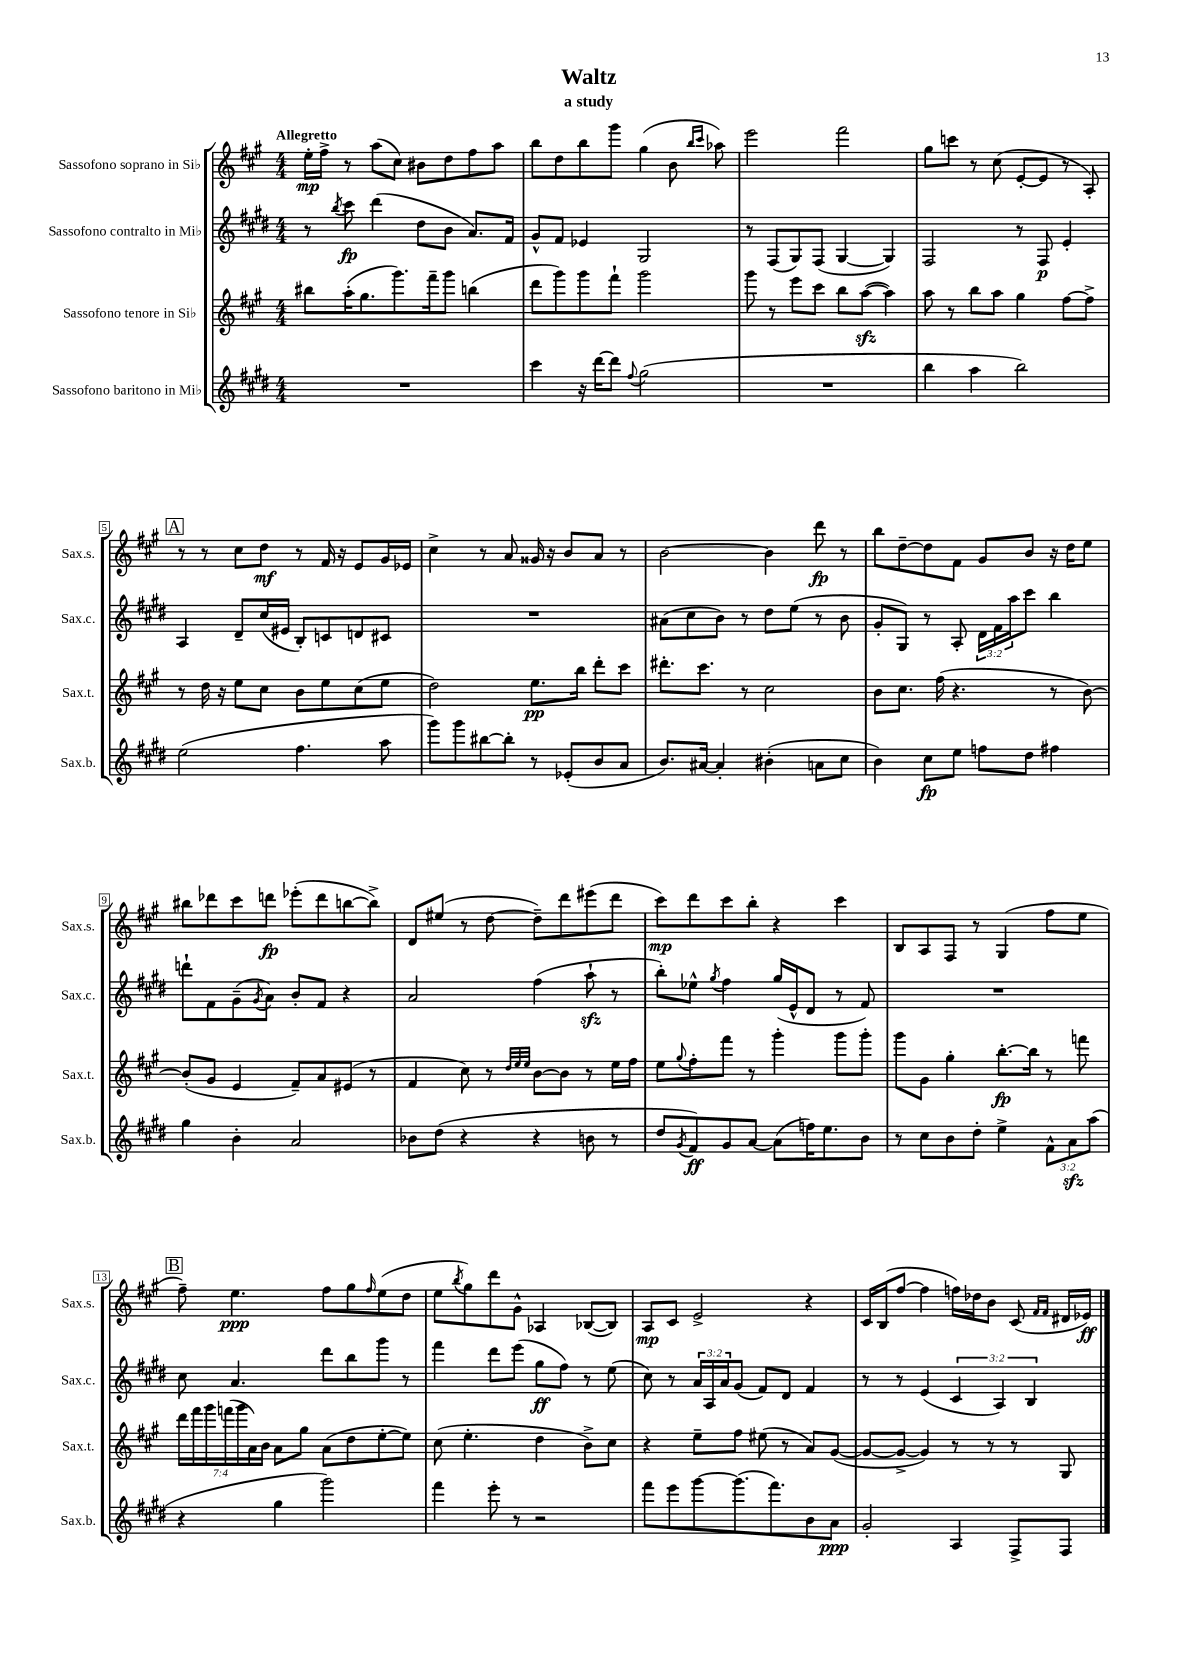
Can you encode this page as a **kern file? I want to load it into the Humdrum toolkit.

**kern	**kern	**kern	**kern
*staff4	*staff3	*staff2	*staff1
*clefG2	*clefG2	*clefG2	*clefG2
*k[f#c#g#d#]	*k[f#c#g#]	*k[f#c#g#d#]	*k[f#c#g#]
*M4/4	*M4/4	*M4/4	*M4/4
1r	8bb#	8r	16ee'
.	.	.	16ff#^
.	.	8qbb	.
.	(16aa'	8ccc#	8r
.	8.gg#	.	.
.	.	(4ddd#	(8aa
.	8.ggg#)	.	8cc#)
.	.	8dd#	8b#
.	16fff#~	.	.
.	8ggg#	8b	8dd
.	(4bb	8.a)	8ff#
.	.	.	8aa
.	.	16f#	.
=	=	=	=
4ccc#	8ddd	8g#^^	8bb
.	8ggg#)	8f#	8dd
16r	8ggg#	4e-	8bb
[16ddd#	.	.	.
8ddd#]	8fff#`	.	8ggg#
8qqff#	.	.	.
(2gg#	2ggg#	2G#	(4gg#
.	.	.	8b
.	.	.	16qqbb
.	.	.	16qqccc#
.	.	.	8aa-)
=	=	=	=
1r	8ggg#	8r	2eee
.	8r	(8F#	.
.	8eee	8G#)	.
.	8ccc#	(8F#	.
.	8bb	[4G#	2fff#
.	([8aa	.	.
.	4aa])	4G#])	.
=	=	=	=
4bb	8aa	2F#	8gg#
.	8r	.	8ccc
4aa	8bb	.	8r
.	8aa	.	(8cc#
2bb)	4gg#	8r	[8e'
.	.	8F#	8e]
.	[8ff#	4e'	8r
.	8ff#^]	.	8A')
=	=	=	=
(2ee	8r	4A	8r
.	16dd	.	8r
.	16r	.	.
.	8ee	8d#~	8cc#
.	8cc#	(16cc#	8dd
.	.	16e#	.
4.ff#	8b	8B')	8r
.	8ee	8c	16f#
.	.	.	16r
.	(8cc#	8d	8e
8aa	8ee	8c#	16g#
.	.	.	16e-
=	=	=	=
8ggg#)	2dd)	1r	4cc#^
8ggg#	.	.	.
[8bb#	.	.	8r
8bb#']	.	.	8a
8r	8.ee	.	16g##
.	.	.	16r
(8e-'	.	.	8b
.	16bb	.	.
8b	8ddd'	.	8a
8a	8ccc#	.	8r
=	=	=	=
8.b)	8.ddd#'	(8a#	[2b
.	.	8cc#	.
[16a#	8.ccc#	.	.
4a#']	.	8b)	.
.	8r	8r	.
(4b#'	2cc#	8dd#	4b]
.	.	(8ee	.
8a	.	8r	8ddd
8cc#	.	8b	8r
=	=	=	=
4b)	8b	8g#'	8bb
.	8.cc#	8G#)	[8dd~
8cc#	.	8r	8dd]
.	(16ff#	.	.
8ee	4.r	8A'	8f#
8ff	.	24d#	8g#
.	.	24f#	.
.	.	24aa	.
8dd#	.	8ccc#	8b
4ff#	8r	4bb	16r
.	.	.	16dd
.	[8b)	.	8ee
=	=	=	=
4gg#	(8b']	8ddd`	8bb#
.	8g#	8f#	8ddd-
4b'	4e	(8g#~	8ccc#
.	.	8qg#	.
.	.	8a)	8ddd
2a	8f#~)	8b'	(8eee-'
.	8a	8f#	8ddd
.	(8e#	4r	[8bb
.	8r	.	8bb^])
=	=	=	=
8b-	4f#	2a	8d
(8dd#	.	.	(8ee#
4r	8cc#)	.	8r
.	8r	.	[8dd
.	32qqdd	.	.
.	32qqee	.	.
.	32qqee	.	.
4r	[8b	(4ff#	8dd~])
.	8b]	.	8ddd
8b	8r	8aa`	(8eee#
8r	16ee	8r	8ddd
.	16ff#	.	.
=	=	=	=
8dd#	8ee	8bb')	8ccc#)
8qg#	8qqgg#	.	.
8f#)	8ff#'	8ee-^^	8ddd
.	.	8qgg#	.
8g#	8fff#	4ff#	8ccc#
[8a	8r	.	8bb'
(8a]	4ggg#'	(16gg#	4r
.	.	16e^^	.
16ff)	.	8d#	.
8.ee	.	.	.
.	8ggg#	8r	4ccc#
8b	8ggg#'	8f#)	.
=	=	=	=
8r	8ggg#	1r	8B
8cc#	8g#	.	8A
8b	4gg#'	.	8F#
8dd#'	.	.	8r
4ee^	[8.bb'	.	(4G#
.	16bb]	.	.
12f#^^	8r	.	8ff#
12a	.	.	.
.	8fff	.	8ee
(12aa	.	.	.
=	=	=	=
4r	28ddd	8cc#	8ff#~)
.	28fff#	.	.
.	28ggg#	.	.
.	(28fff	.	.
.	.	4.a	4.ee
.	28ggg#	.	.
.	28a)	.	.
.	28b	.	.
4gg#	8a	.	.
.	8gg#	.	.
2ggg#)	(8a	8ddd#	8ff#
.	8dd	8bb	8gg#
.	.	.	16qqff#
.	[8ee'	8ggg#	(8ee
.	8ee])	8r	8dd
=	=	=	=
4fff#	(8cc#	4fff#	8ee
.	.	.	8qbb
.	4.ee'	.	8gg#)
8eee'	.	8ddd#	8ddd
8r	.	(8eee	8g#^^
2r	4dd	8gg#	4A-
.	.	8ff#)	.
.	8b^)	8r	([8B-
.	8cc#	(8ee	8B-])
=	=	=	=
8fff#	4r	8cc#)	8A
8eee	.	8r	8c#
[8ggg#	8ee~	24a	2e^
.	.	24A	.
.	.	24a	.
(8.ggg#]	8ff#	(8g#	.
.	(8ee#	8f#)	.
8.fff#)	.	.	.
.	8r	8d#	.
8b	8a)	4f#	4r
8a	([8g#	.	.
=	=	=	=
2g#'	8g#_	8r	16c#
.	.	.	(16B
.	8g#^_	8r	[8ff#
.	4g#])	(4e	4ff#]
4A	8r	6c#	16ff)
.	.	.	16dd-
.	8r	.	8b
.	.	6A)	.
8F#^	8r	.	(8c#
.	.	6B	.
.	.	.	16qqf#
.	.	.	16qqf#
8F#	8G#	.	16d#
.	.	.	16e-)
==	==	==	==
*-	*-	*-	*-
